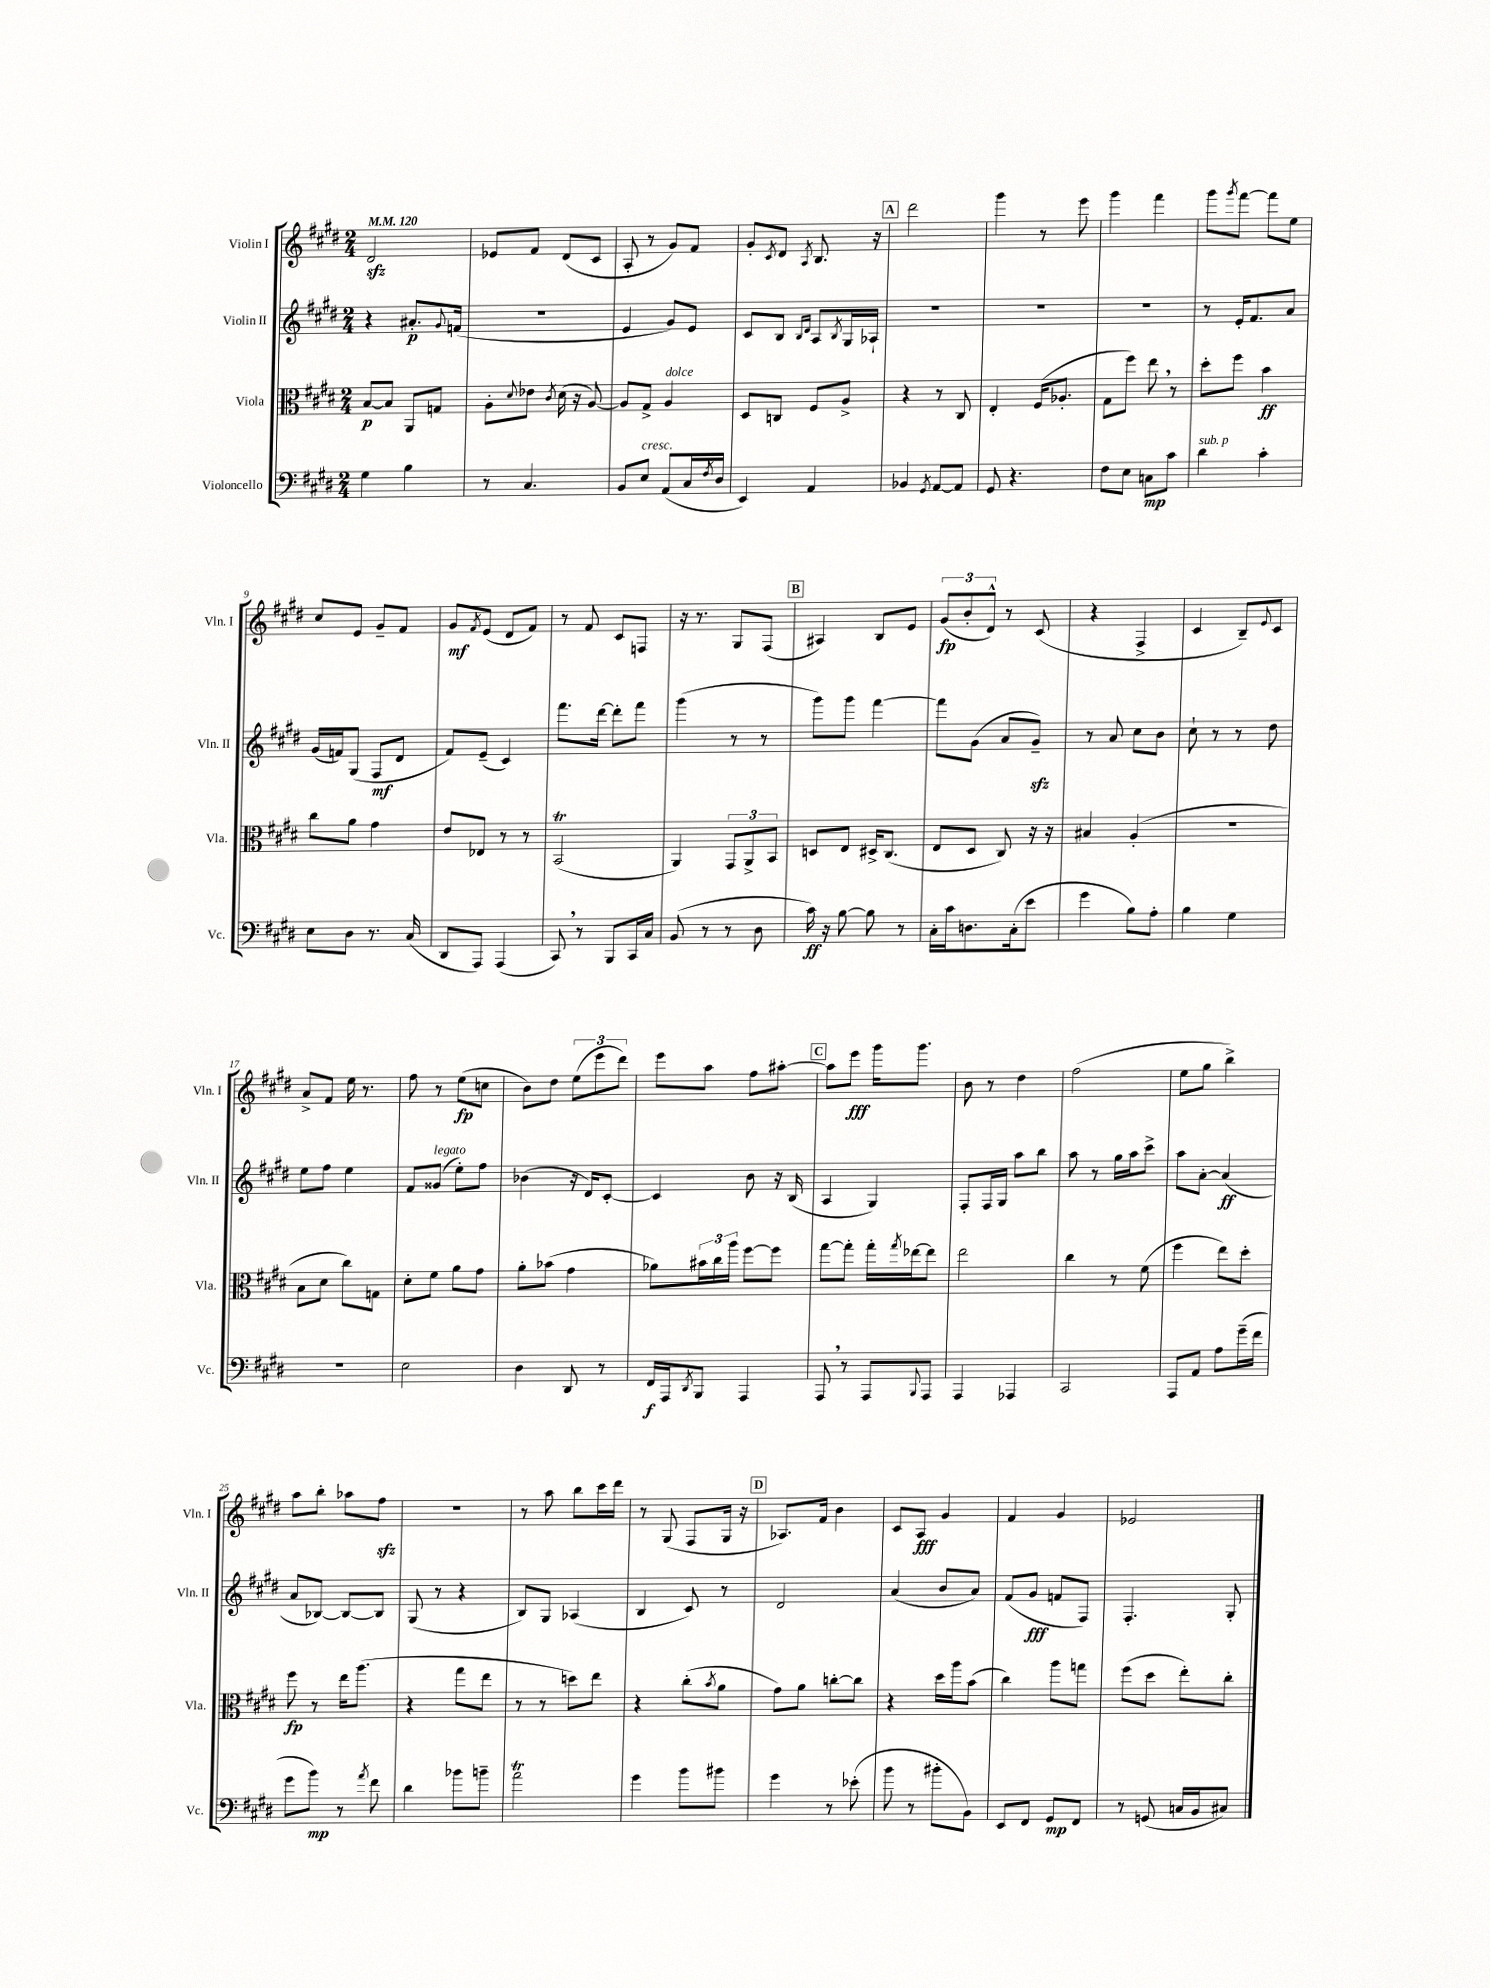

**kern	**kern	**kern	**kern
*staff4	*staff3	*staff2	*staff1
*clefF4	*clefC3	*clefG2	*clefG2
*k[f#c#g#d#]	*k[f#c#g#d#]	*k[f#c#g#d#]	*k[f#c#g#d#]
*M2/4	*M2/4	*M2/4	*M2/4
*MM120	*MM120	*MM120	*MM120
4G#	[8B	4r	2d#
.	8B]	.	.
4B	8AA	8.a#'	.
.	8G	.	.
.	.	8qqg#	.
.	.	(16f	.
=	=	=	=
8r	8A'	2r	8e-
.	8qqd#	.	.
4.C#	8e-	.	8f#
.	8qc#	.	.
.	(16d#	.	(8d#
.	16r	.	.
.	[8A)	.	8c#
=	=	=	=
8BB	8A]	4e	8A'
8E	8G#^	.	8r
(8AA	4A	8g#)	8g#)
16C#	.	8e	8f#
8qF#	.	.	.
16D#	.	.	.
=	=	=	=
4EE)	8D#	8c#	8g#'
.	.	.	8qc#
.	8C	8B	8d#
.	.	16qqB	.
.	.	16qqd#	8qA
4AA	8F#	8A	8.B
.	.	8qB	.
.	8A^	16G#	.
.	.	16A-`	16r
=	=	=	=
4BB-	4r	2r	2ddd#
8qGG#	.	.	.
[8AA	8r	.	.
8AA]	8C#	.	.
=	=	=	=
8GG#	4E'	2r	4ggg#
4.r	.	.	.
.	(16F#	.	8r
.	8.A-'	.	.
.	.	.	8eee
=	=	=	=
8F#	8G#	2r	4ggg#
8E	8ff#)	.	.
8C	8ee	.	4fff#
8c#	8r	.	.
=	=	=	=
4d#	8dd#'	8r	8ggg#
.	.	.	8qggg#
.	8ff#	16e'	[8fff#
.	.	8.f#	.
4c#'	4b	.	8fff#]
.	.	8a	8ee
=	=	=	=
8E	8cc#	(16g#	8cc#
.	.	16f)	.
8D#	8a	(8G#	8e
8.r	4g#	8F#	8g#~
.	.	8d#	8f#
(16C#	.	.	.
=	=	=	=
8DD#	8e	8f#)	8g#
.	.	.	8qf#
8AAA)	8E-	(8e~	(8e
(4AAA	8r	4c#)	8d#
.	8r	.	8f#)
=	=	=	=
8CC#)	(2BB	8.fff#	8r
8r	.	.	8f#
.	.	[16ddd#	.
8BBB	.	8ddd#']	8c#
16CC#	.	8fff#	8F
16C#	.	.	.
=	=	=	=
(8BB	4AA)	(4ggg#	16r
.	.	.	8.r
8r	.	.	.
8r	12GG#	8r	8G#
.	12AA^	.	.
8D#	.	8r	(8F#
.	12BB	.	.
=	=	=	=
16c#)	8D	8ggg#)	4A#)
16r	.	.	.
[8B	8E	8ggg#	.
8B]	16D#^	[4fff#	8B
.	(8.C#	.	.
8r	.	.	8e
=	=	=	=
16C#'	8E	8fff#]	(12g#
16c#	.	.	.
.	.	.	12b'
8.D	8D#	(8g#	.
.	.	.	12d#^^)
.	8C#)	8a	8r
(16C#'	.	.	.
8e	16r	8g#~)	(8c#
.	16r	.	.
=	=	=	=
4g#	4B#	8r	4r
.	.	8a	.
8B)	(4A'	8cc#	4F#^
8A'	.	8b	.
=	=	=	=
4B	2r	8cc#`	4c#
.	.	8r	.
4G#	.	8r	8B~)
.	.	.	8qqe
.	.	8dd#	8c#
=	=	=	=
2r	8B	8ee	8a^
.	8d#	8ff#	8f#
.	8cc#)	4ee	16ee
.	.	.	8.r
.	8G	.	.
=	=	=	=
2E	8d#'	8f#	8ff#
.	8f#	(8g##	8r
.	8a	8ee')	(8ee
.	8g#	8ff#	8cc
=	=	=	=
4D#	8a'	(4b-	8b)
.	(8b-	.	8dd#
8DD#	4g#	16r	(12ee
.	.	16d#)	.
.	.	.	12eee
8r	.	[8c#'	.
.	.	.	12ddd#)
=	=	=	=
16FF#	8a-)	4c#]	8eee
16AAA	.	.	.
8qDD#	.	.	.
8BBB	24b#	.	8aa
.	24cc#	.	.
.	24aa	.	.
4AAA	[8ff#	8b	8ff#
.	8ff#]	16r	[8aa#'
.	.	(16B	.
=	=	=	=
8AAA	[8gg#	4A	8aa#]
8r	8gg#']	.	8eee
8AAA	16gg#'	4G#)	16ggg#
.	8qgg#	.	.
.	[16ee-	.	8.ggg#
8qqBBB	.	.	.
8AAA	8ee-]	.	.
=	=	=	=
4AAA	2ee	8F#'	8b
.	.	16F#	8r
.	.	16G#	.
4AAA-	.	8aa	4dd#
.	.	8bb	.
=	=	=	=
2CC#	4cc#	8aa	(2ff#
.	.	8r	.
.	8r	16gg#	.
.	.	16aa	.
.	(8f#	8ccc#^	.
=	=	=	=
8AAA	4ff#	8aa	8ee
8AA	.	[8a'	8gg#
8A	8ee)	(4a]	4bb^)
(16g#~	8dd#'	.	.
16f#	.	.	.
=	=	=	=
8g#	8ff#	8a	8aa
8b)	8r	[8B-)	8bb'
8r	16ee	8B-_	8aa-
.	(8.aa	.	.
8qa	.	.	.
8f#	.	8B-]	8ff#
=	=	=	=
4d#	4r	(8G#	2r
.	.	8r	.
8b-	8gg#	4r	.
8b~	8ee	.	.
=	=	=	=
2a	8r	8B)	8r
.	8r	8G#	8aa
.	8dd)	(4A-	8bb
.	8ee	.	16ccc#
.	.	.	16ddd#
=	=	=	=
4g#	4r	4B	8r
.	.	.	(8G#
8b	(8cc#'	8c#)	8F#
.	8qb	.	.
8b#	8a	8r	16G#
.	.	.	16r
=	=	=	=
4g#	8g#)	2d#	8.A-)
.	8a	.	.
.	.	.	16f#
8r	[8cc'	.	4b
(8e-'	8cc]	.	.
=	=	=	=
8b	4r	(4a	8c#
8r	.	.	8A
8b#'	16dd#	8b	4g#
.	16aa	.	.
8BB)	(8b	8a)	.
=	=	=	=
8EE	4cc#)	(8f#	4f#
8FF#	.	8g#	.
8GG#	8aa	8f	4g#
8FF#	8gg	8F#)	.
=	=	=	=
8r	(8ff#	4.F#'	2e-
(8GG	8dd#	.	.
16C	8ee')	.	.
16BB	.	.	.
8C#)	8cc#'	8G#'	.
==	==	==	==
*-	*-	*-	*-
